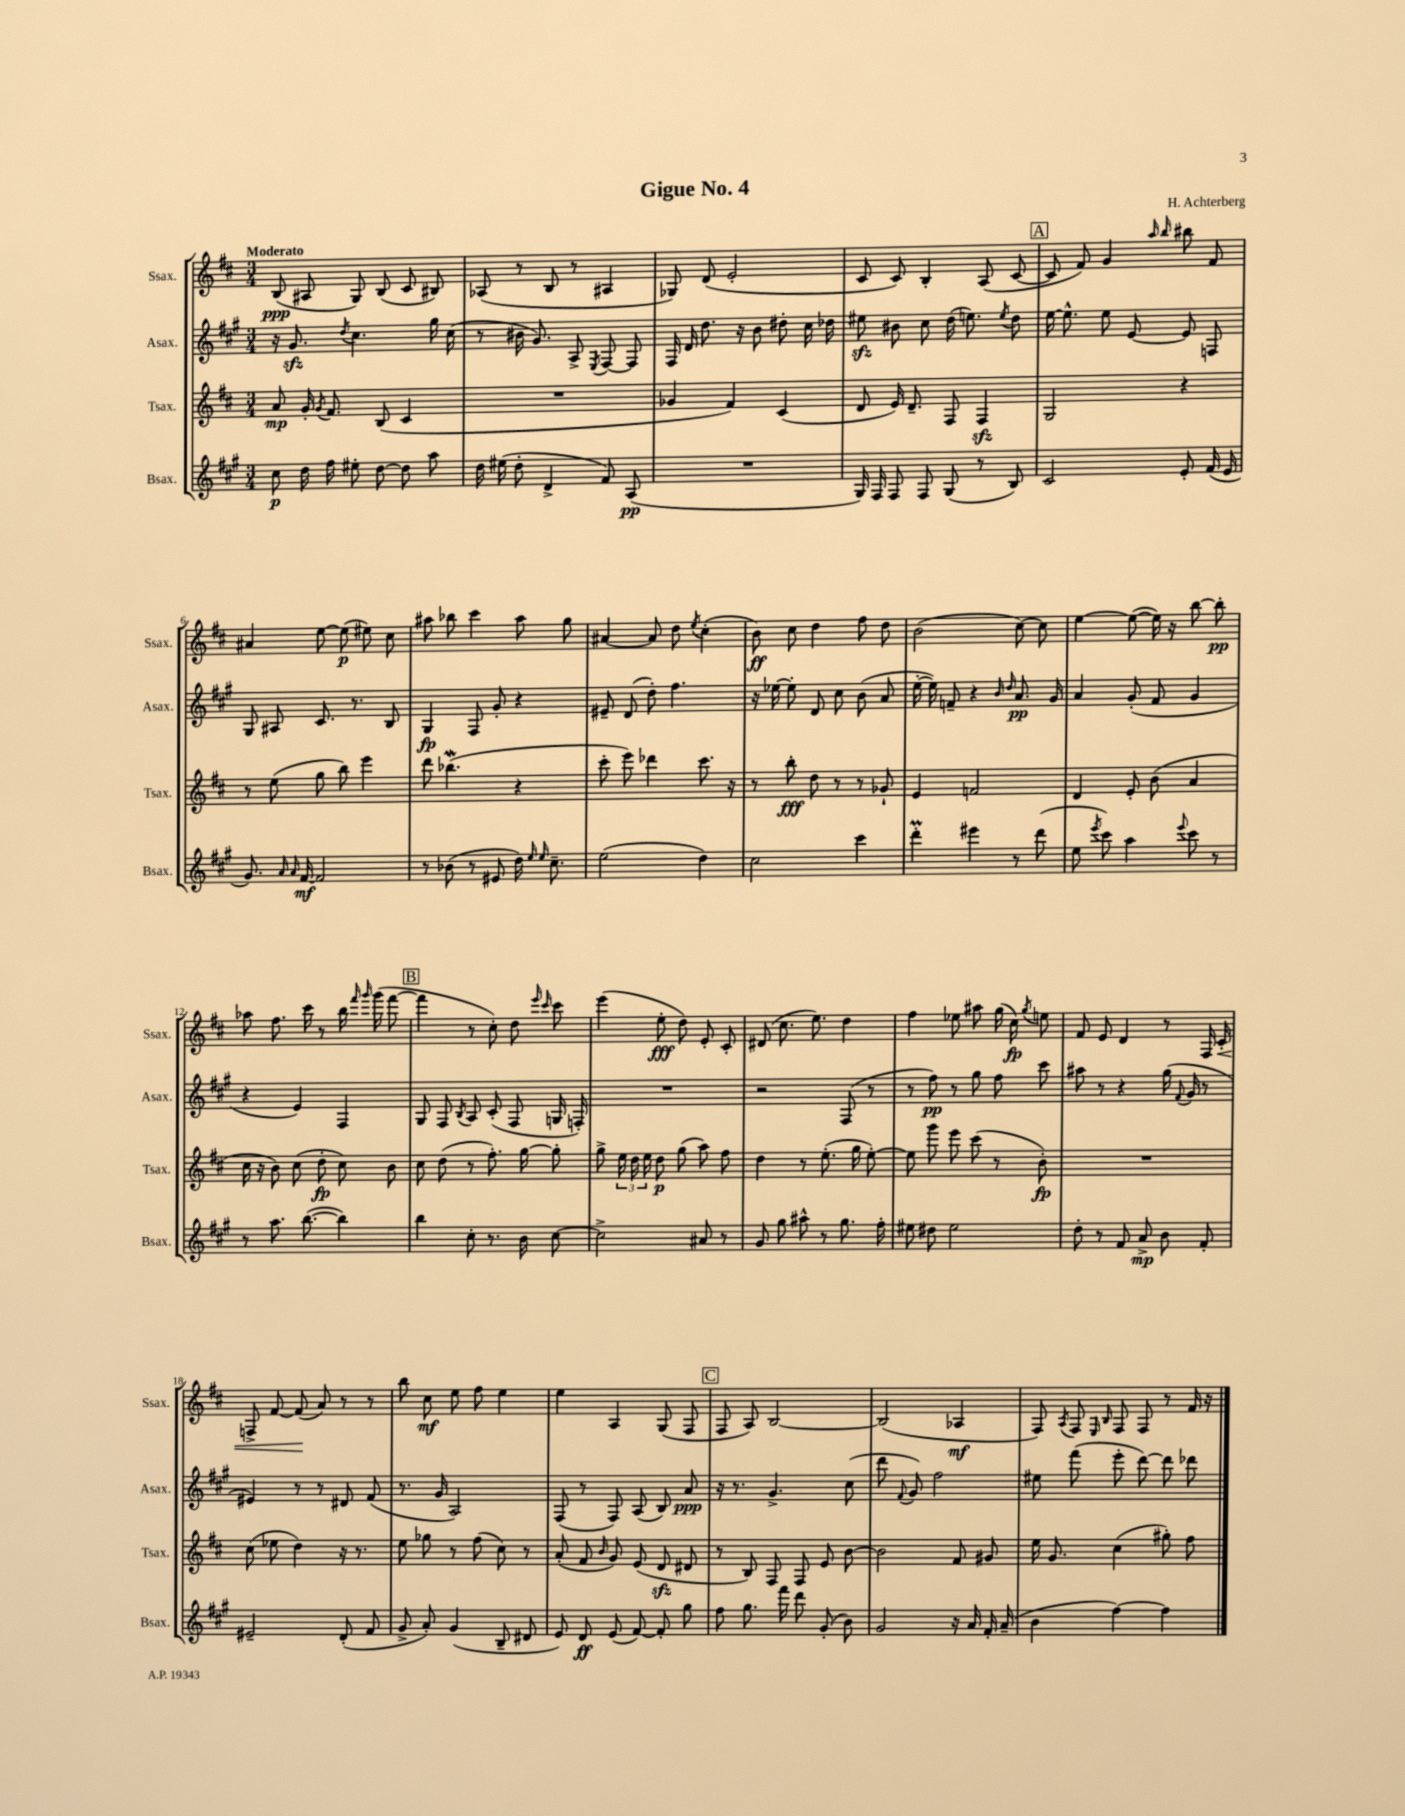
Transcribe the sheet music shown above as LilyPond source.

\header { title = "Gigue No. 4" composer = "H. Achterberg" }
<<
\new StaffGroup <<
\new Staff = "s0" \with { instrumentName = "Ssax." shortInstrumentName = "Ssax." } {
    \clef treble \key d \major \numericTimeSignature \time 3/4 \tempo "Moderato"
    \autoBeamOff b8\ppp( ais8 g8) b8( cis'8 bis8) |
    aes8( r8 b8 r8 ais4 |
    ges8) d'8( e'2-. |
    cis'8 cis'8) b4-. a8( cis'8~ |
    \mark \markup { \box "A" } cis'8 fis'8) g'4 \grace { a''16 b''16 } bis''8 fis'8 |
    ais'4 e''8~ e''8\p( eis''8) cis''8 |
    ais''8 bes''8 cis'''4 ais''8 g''8 |
    ais'4~ ais'8 d''8 \acciaccatura { e''8 } cis''4-.( |
    b'8\ff) cis''8 d''4 fis''8 d''8 |
    b'2( cis''8~) cis''8 |
    e''4~ e''8~( e''16) r16 b''8~ b''8-.\pp |
    aes''8 fis''8. cis'''16 r8 b''16 \grace { fis'''16 g'''16 } g'''16( fis'''8~ |
    \mark \markup { \box "B" } fis'''4 r8 cis''8-.) d''8 \grace { e'''16 cis'''16 } cis'''8 |
    e'''4( e''8-.\fff d''8) e'8-. cis'8-. |
    dis'8( cis''8. e''8.) d''4 |
    fis''4 ees''8 ais''8 g''16( cis''16\fp) \acciaccatura { g''8 } e''8 |
    fis'8 e'8 d'4 r8 fis16 cis'16-.\< |
    f8-> fis'8~ fis'8\!( a'8) r8 r8 |
    b''8 cis''8\mf e''8 fis''8 e''4 |
    e''4 a4 g8( fis8 |
    \mark \markup { \box "C" } fis8 a8) b2~ |
    b2( aes4\mf |
    fis8) \acciaccatura { a8 } fis8 \grace { e16 b16 } fis8 fis8 r8 fis'16 r16 \bar "|." |
}
\new Staff = "s1" \with { instrumentName = "Asax." shortInstrumentName = "Asax." } {
    \clef treble \key a \major \numericTimeSignature \time 3/4
    \autoBeamOff r16 gis'8.\sfz \acciaccatura { d''8 } cis''4. gis''16 cis''16( |
    r8 bis'16 gis'8.) a8-> \acciaccatura { e8 } fis8~ fis8 |
    fis16 d'16 d''8. r16 b'8 dis''8-. cis''16 des''16 |
    eis''8\sfz bis'8 cis''8 d''16( e''8.) \acciaccatura { e''8 } d''8 |
    \mark \markup { \box "A" } e''16~ e''8.-^ e''8 e'8~ e'8 f8 |
    gis8 ais8 cis'8. r8. b8 |
    gis4\fp fis8 gis'8-. r4 |
    eis'8-- d'8( d''8-.) fis''4. |
    r16 ees''16~ ees''8-. d'8 cis''8 b'8( a'8 |
    e''16~-. e''16) f'8-- r4 \grace { b'16 d''16 } a'8.\pp gis'16 |
    a'4 gis'8-.( fis'8 gis'4 |
    r4 e'4) fis4 |
    \mark \markup { \box "B" } gis8 fis8 \acciaccatura { b8 } a8 cis'8-.( fis8 g16 f16-.) |
    R2. |
    r2 fis8( r8 |
    r8 fis''8\pp) r8 gis''8 fis''8 cis'''8 |
    ais''8 r8 r4 gis''16( \appoggiatura { fis'8 } gis'16 r8 |
    eis'4) r8 r8 dis'8 fis'8( |
    r8. gis'16 a2) |
    fis8( r8 fis8) a8( b8) a'8\ppp |
    \mark \markup { \box "C" } r16 r8. gis'4.-> cis''8( |
    d'''8 \appoggiatura { fis'8 } gis'8) fis''2 |
    eis''8 fis'''8( e'''8-. d'''8~) d'''8 des'''8 \bar "|." |
}
\new Staff = "s2" \with { instrumentName = "Tsax." shortInstrumentName = "Tsax." } {
    \clef treble \key d \major \numericTimeSignature \time 3/4
    \autoBeamOff a'8\mp g'16-. \acciaccatura { g'8 } fis'8. b8( cis'4 |
    R2. |
    ges'4 fis'4) cis'4( |
    d'8 e'16) d'8.-- fis8 fis4\sfz |
    \mark \markup { \box "A" } g2 r4 |
    r8 e''8( g''8 b''8) e'''4 |
    d'''8 bes''4.\mordent( r4 |
    cis'''8-. e'''8) des'''4 cis'''8. r16 |
    r8 b''8-.\fff d''8 r8 r8 ges'8-! |
    e'4 f'2 |
    d'4 e'8-. b'8( a'4 |
    cis''16 r16 b'8) cis''8( d''8-.\fp cis''8) b'8 |
    \mark \markup { \box "B" } cis''8 d''8( r8 fis''8.-.) g''16~ g''8-. |
    g''8-> \tuplet 3/2 { e''16 d''16 e''16 } d''8\p g''8( a''8) fis''8 |
    d''4 r8 e''8.-.( g''16 e''8~-.) |
    e''8 g'''8 e'''8 cis'''8( r8 b'8-.\fp) |
    R2. |
    cis''8( ees''8 d''4) r16 r8. |
    e''8 ges''8 r8 fis''8( cis''8) r8 |
    a'8-.( fis'8 \grace { b'16 } g'8) e'8( d'8\sfz dis'8 |
    \mark \markup { \box "C" } r8 b8) fis8 fis8 e'8 b'8~ |
    b'2 fis'8 gis'8 |
    e''16 g'8. cis''4( gis''8-.) fis''8 \bar "|." |
}
\new Staff = "s3" \with { instrumentName = "Bsax." shortInstrumentName = "Bsax." } {
    \clef treble \key a \major \numericTimeSignature \time 3/4
    \autoBeamOff cis''8\p d''16 fis''16 eis''8-. d''8~ d''8 a''8 |
    d''16 eis''16( d''8-. d'4-> fis'8) a8\pp( |
    R2. |
    gis16) fis16 fis8 fis8 gis8( r8 b8) |
    \mark \markup { \box "A" } cis'2 e'8-. fis'16( e'16 |
    gis'8.) \grace { a'16 a'16 } fis'16~\mf fis'2 |
    r8 bes'8( r8 eis'8 d''16) \grace { e''16 e''16 } cis''8.-- |
    e''2( d''4) |
    cis''2 cis'''4 |
    d'''4-.\prall eis'''4 r8 d'''8( |
    e''8 \acciaccatura { e'''8 } cis'''8) a''4 \appoggiatura { e'''8 } cis'''8 r8 |
    r8 a''8. b''8.~( b''4) |
    \mark \markup { \box "B" } b''4 cis''8-. r8. b'16 cis''8~ |
    cis''2-> ais'8 r8 |
    gis'8 gis''8 ais''8-^ r8 gis''8. fis''16-. |
    eis''8 dis''8 eis''2 |
    d''8-. r8 fis'8 a'8->\mp b'8 fis'8-. |
    eis'2-- d'8-.( fis'8 |
    gis'8-> a'8-.) gis'4( b8-- dis'8 |
    e'8) d'8\ff e'8( fis'8~) fis'8-. gis''8 |
    \mark \markup { \box "C" } fis''8 gis''8. fis'''16 d'''8 gis'8-.( b'8) |
    gis'2 r16 a'16 fis'16-. a'16--( |
    b'4 fis''4~) fis''4 \bar "|." |
}
>>
>>
